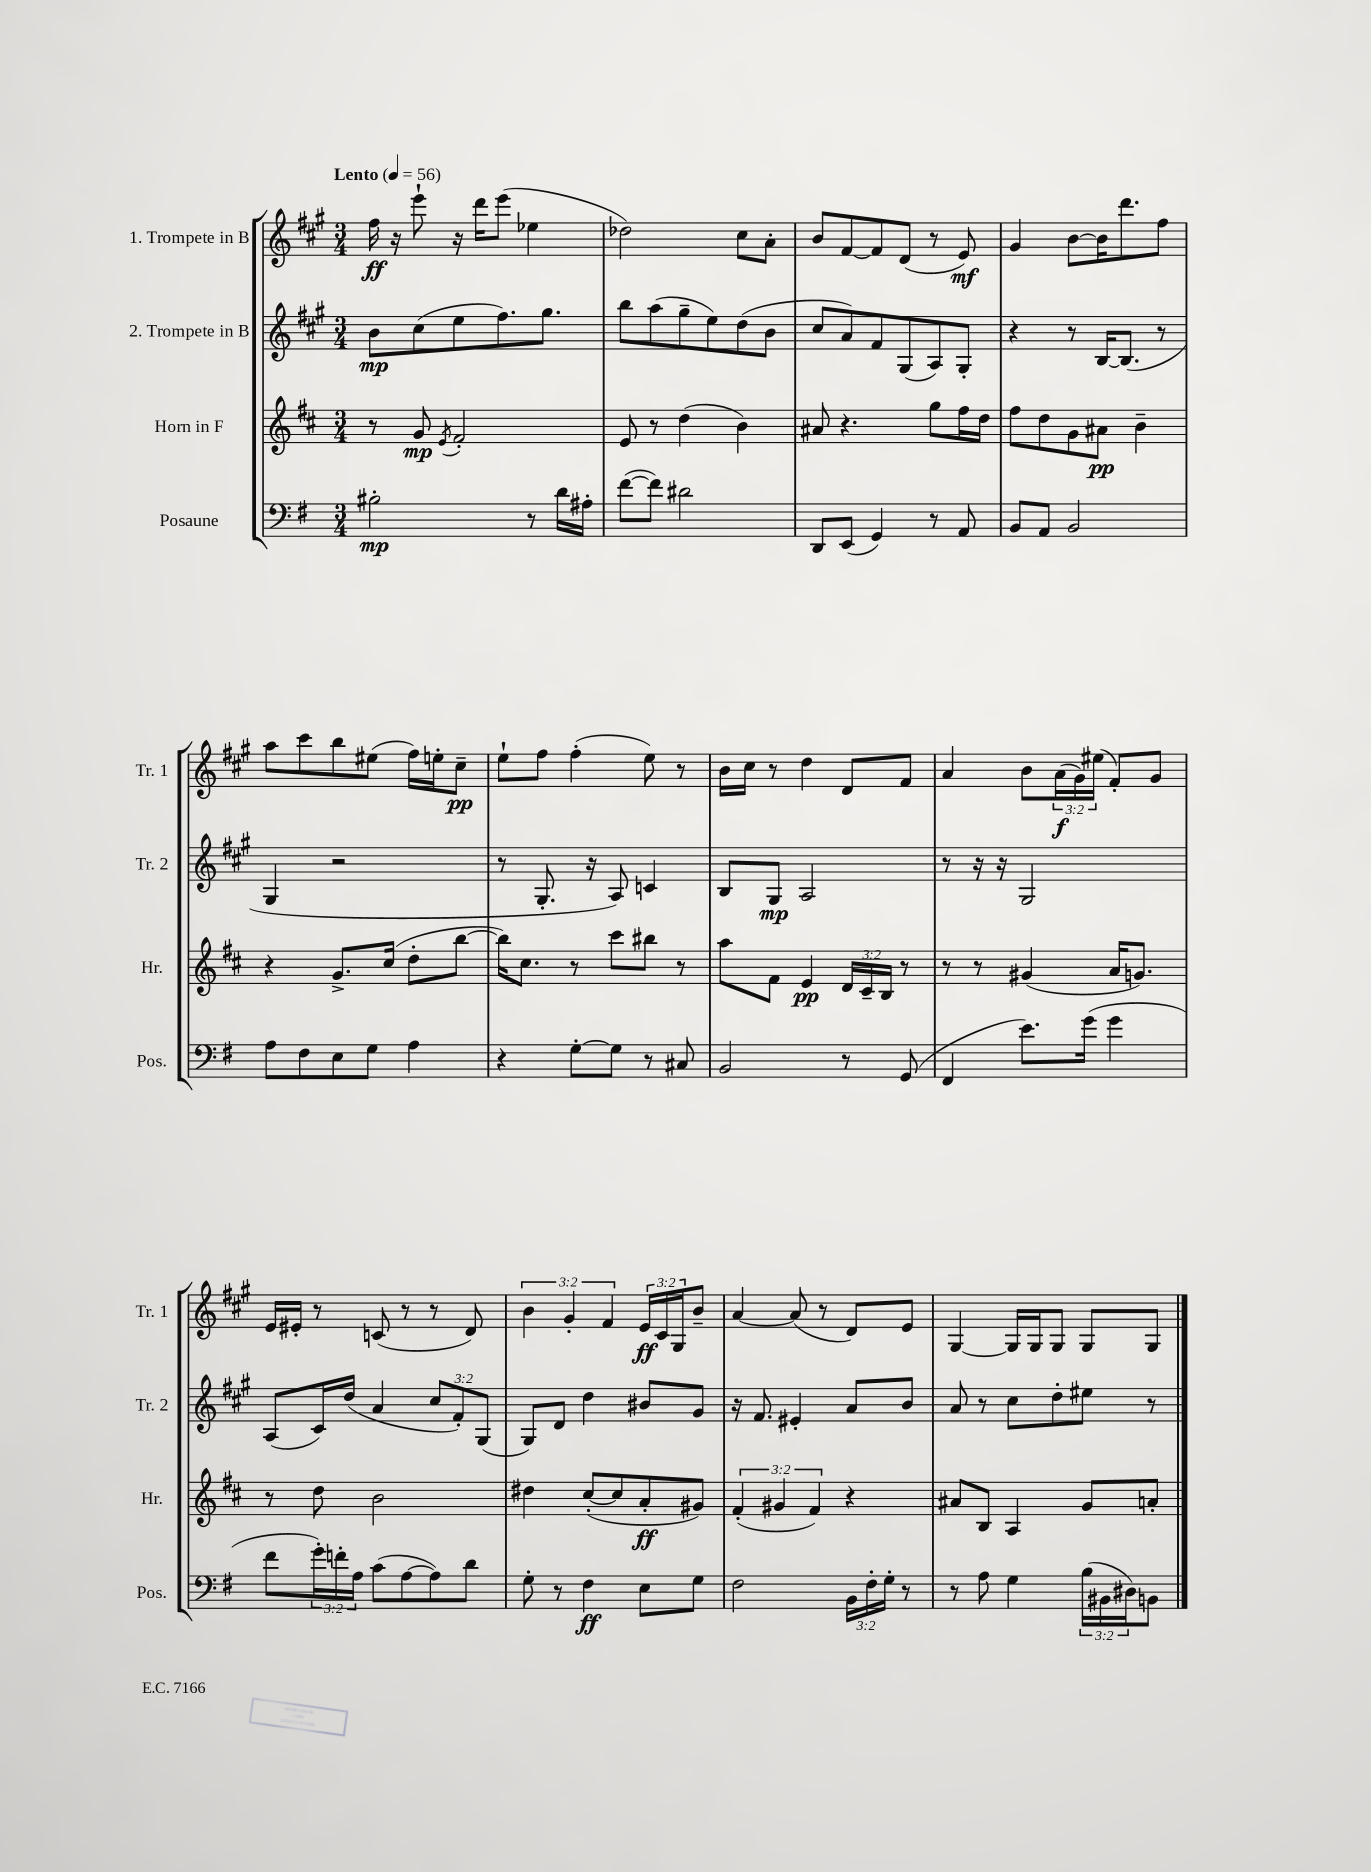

**kern	**dynam	**kern	**dynam	**kern	**dynam	**kern	**dynam
*part4	*part4	*part3	*part3	*part2	*part2	*part1	*part1
*staff4	*staff4	*staff3	*staff3	*staff2	*staff2	*staff1	*staff1
*I"Posaune	*	*I"Horn in F	*	*I"2. Trompete in B	*	*I"1. Trompete in B	*
*I'Pos.	*	*I'Hr.	*	*I'Tr. 2	*	*I'Tr. 1	*
*clefF4	*	*clefG2	*	*clefG2	*	*clefG2	*
*k[f#]	*	*k[f#c#]	*	*k[f#c#g#]	*	*k[f#c#g#]	*
*M3/4	*	*M3/4	*	*M3/4	*	*M3/4	*
*MM56	*	*MM56	*	*MM56	*	*MM56	*
=1	=1	=1	=1	=1	=1	=1	=1
!	!	!	!	!	!	!LO:TX:a:B:t=Lento	!
2B#X'\	mp	8r	.	8b\L	mp	16ff#\	ff
.	.	.	.	.	.	16r	.
.	.	8g/	mp	(8cc#\	.	8eee`\	.
.	.	8qe/	.	.	.	.	.
.	.	2f#'/	.	8ee\	.	16r	.
.	.	.	.	.	.	16ddd\KL	.
.	.	.	.	8.ff#\)	.	(8eee\J	.
8r	.	.	.	.	.	4ee-X\	.
.	.	.	.	8.gg#\J	.	.	.
16d\LL	.	.	.	.	.	.	.
16A#X'\JJ	.	.	.	.	.	.	.
=2	=2	=2	=2	=2	=2	=2	=2
([8f#\L	.	8e/	.	8bb\L	.	2dd-X\)	.
8f#\J])	.	8r	.	(8aa\	.	.	.
2d#X\	.	(4dd\	.	8gg#~\	.	.	.
.	.	.	.	8ee\)	.	.	.
.	.	4b\)	.	(8dd\	.	8cc#\L	.
.	.	.	.	8b\J	.	8a'\J	.
=3	=3	=3	=3	=3	=3	=3	=3
8DD/L	.	8a#X/	.	8cc#/L	.	8b/L	.
(8EE/J	.	4.r	.	8a/)	.	[8f#/	.
4GG/)	.	.	.	8f#/	.	8f#/]	.
.	.	.	.	(8G#/	.	(8d/J	.
8r	.	8gg\L	.	8A/)	.	8r	.
8AA/	.	16ff#\L	.	8G#'/J	.	8e/)	mf
.	.	16dd\JJ	.	.	.	.	.
=4	=4	=4	=4	=4	=4	=4	=4
8BB/L	.	8ff#\L	.	4r	.	4g#/	.
8AA/J	.	8dd\	.	.	.	.	.
2BB/	.	8g\	.	8r	.	[8b\L	.
.	.	8a#X\J	pp	[16B/KL	.	16b\K]	.
.	.	.	.	(8.B/J]	.	8.ddd\	.
.	.	4b~\	.	.	.	.	.
.	.	.	.	8r	.	8ff#\J	.
!!LO:LB:g=z
=5	=5	=5	=5	=5	=5	=5	=5
8A\L	.	4r	.	4G#/	.	8aa\L	.
8F#\	.	.	.	.	.	8ccc#\	.
8E\	.	8.g^/L	.	2r	.	8bb\	.
8G\J	.	.	.	.	.	(8ee#X\J	.
.	.	(16cc#/Jk	.	.	.	.	.
4A\	.	8dd'\L	.	.	.	16ff#\LL)	.
.	.	.	.	.	.	16een'\J	.
.	.	[8bb\J	.	.	.	8cc#~\J	pp
=6	=6	=6	=6	=6	=6	=6	=6
4r	.	16bb\KL])	.	8r	.	8ee`\L	.
.	.	8.cc#\J	.	.	.	.	.
.	.	.	.	8.G#'/	.	8ff#\J	.
[8G'\L	.	8r	.	.	.	(4ff#'\	.
.	.	.	.	16r	.	.	.
8G\J]	.	8ccc#\L	.	8A/)	.	.	.
8r	.	8bb#X\J	.	4cn/	.	8ee\)	.
8C#X/	.	8r	.	.	.	8r	.
=7	=7	=7	=7	=7	=7	=7	=7
2BB/	.	8aa\L	.	8B/L	.	16b\LL	.
.	.	.	.	.	.	16cc#\JJ	.
.	.	8f#\J	.	8G#/J	mp	8r	.
.	.	4e/	pp	2A/	.	4dd\	.
8r	.	24d/LL	.	.	.	8d/L	.
.	.	24c#~/	.	.	.	.	.
.	.	24B/JJ	.	.	.	.	.
(8GG/	.	8r	.	.	.	8f#/J	.
=8	=8	=8	=8	=8	=8	=8	=8
4FF#/	.	8r	.	8r	.	4a/	.
.	.	8r	.	16r	.	.	.
.	.	.	.	16r	.	.	.
8.e\L)	.	(4g#X/	.	2G#/	.	8b\L	.
.	.	.	.	.	.	(24a\L	f
.	.	.	.	.	.	24g#\)	.
(16g\Jk	.	.	.	.	.	.	.
.	.	.	.	.	.	(24ee#X\JJ	.
4g\	.	16a/KL	.	.	.	8f#'/L)	.
.	.	8.gn/J)	.	.	.	.	.
.	.	.	.	.	.	8g#/J	.
!!LO:LB:g=z
=9	=9	=9	=9	=9	=9	=9	=9
8f#\L	.	8r	.	(8A/L	.	16e/LL	.
.	.	.	.	.	.	16e#X'/JJ	.
24g'\L)	.	8dd\	.	16c#/L)	.	8r	.
24fn'\	.	.	.	.	.	.	.
.	.	.	.	(16dd/JJ	.	.	.
24A\JJ	.	.	.	.	.	.	.
(8c\L	.	2b\	.	4a/	.	(8cn/	.
[8A\	.	.	.	.	.	8r	.
8A\])	.	.	.	12cc#/L	.	8r	.
.	.	.	.	12f#'/)	.	.	.
8d\J	.	.	.	.	.	8d/)	.
.	.	.	.	(12G#/J	.	.	.
=10	=10	=10	=10	=10	=10	=10	=10
8G'\	.	4dd#X\	.	8G#/L)	.	6b\	.
8r	.	.	.	8d/J	.	.	.
.	.	.	.	.	.	6g#'/	.
4F#\	ff	([8cc#'/L	.	4dd\	.	.	.
.	.	.	.	.	.	6f#/	.
.	.	8cc#/]	.	.	.	.	.
8E\L	.	8a'/	ff	8b#X/L	.	24e/LL	ff
.	.	.	.	.	.	24c#/	.
.	.	.	.	.	.	24G#/J	.
8G\J	.	8g#X/J)	.	8g#/J	.	8b~/J	.
=11	=11	=11	=11	=11	=11	=11	=11
2F#\	.	(6f#'/	.	16r	.	[4a/	.
.	.	.	.	8.f#/	.	.	.
.	.	6g#X/	.	.	.	.	.
.	.	.	.	4e#X'/	.	(8a/]	.
.	.	6f#/)	.	.	.	.	.
.	.	.	.	.	.	8r	.
24BB\LL	.	4r	.	8a/L	.	8d/L)	.
24F#'\	.	.	.	.	.	.	.
24G'\JJ	.	.	.	.	.	.	.
8r	.	.	.	8b/J	.	8e/J	.
=12	=12	=12	=12	=12	=12	=12	=12
8r	.	8a#X/L	.	8a/	.	[4G#/	.
8A\	.	8B/J	.	8r	.	.	.
4G\	.	4A/	.	8cc#\L	.	16G#/LL]	.
.	.	.	.	.	.	16G#/J	.
.	.	.	.	8dd'\	.	8G#/J	.
(24B\LL	.	8g/L	.	8ee#X\J	.	8G#/L	.
24BB#X\	.	.	.	.	.	.	.
24D#X\J)	.	.	.	.	.	.	.
8BBn\J	.	8an'/J	.	8r	.	8G#/J	.
==	==	==	==	==	==	==	==
*-	*-	*-	*-	*-	*-	*-	*-
